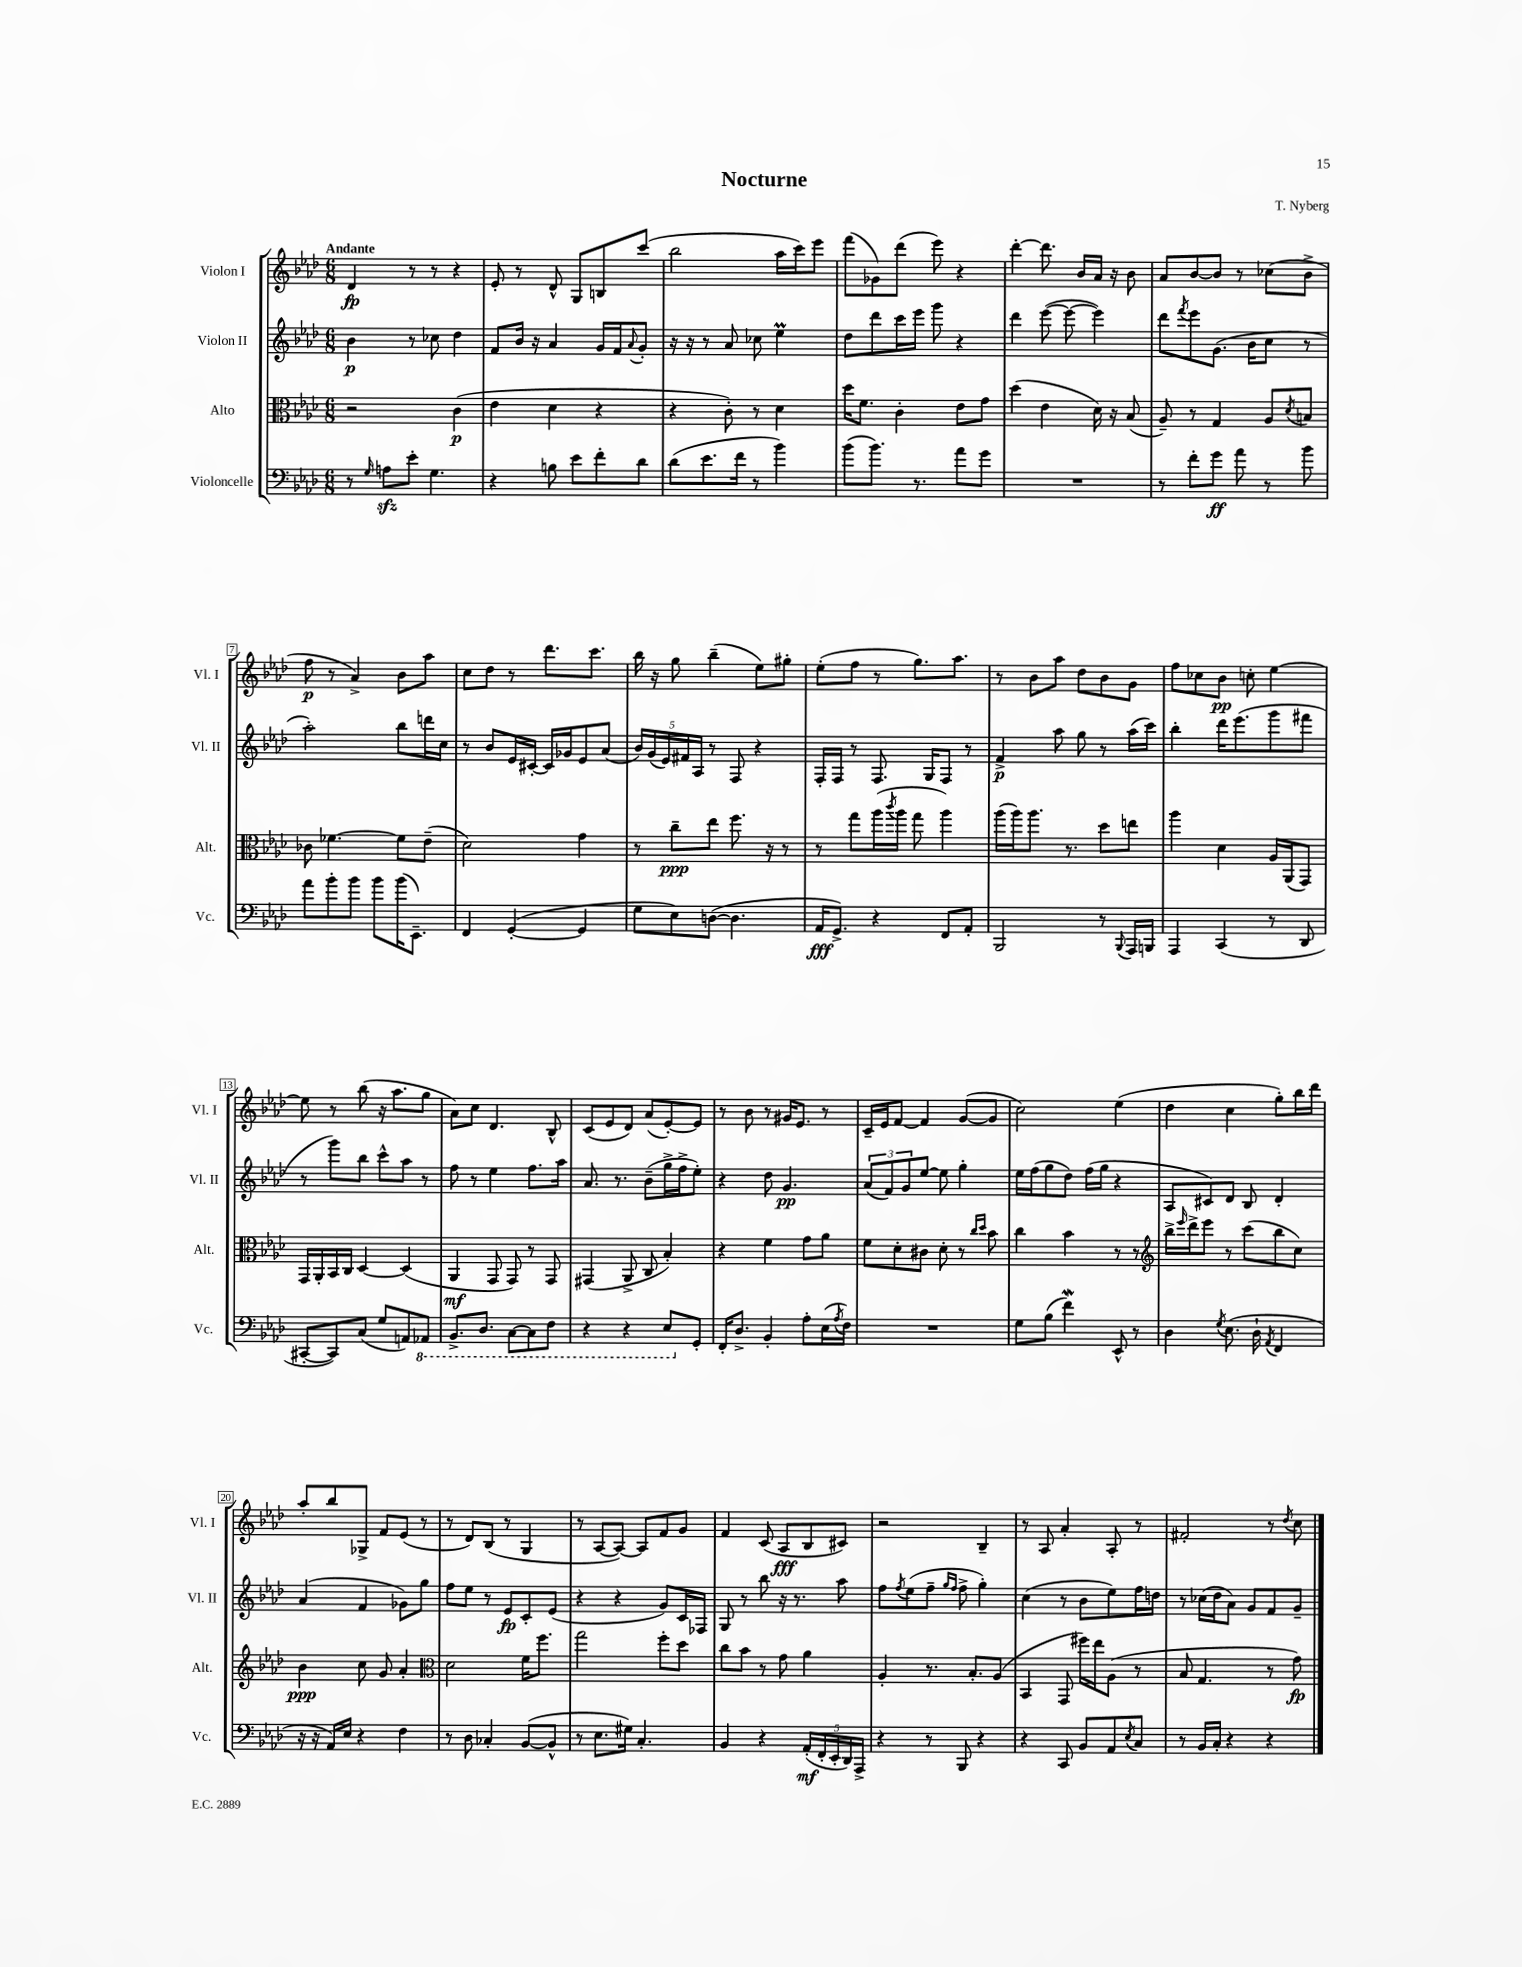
\header { title = "Nocturne" composer = "T. Nyberg" }
<<
\new StaffGroup <<
\new Staff = "s0" \with { instrumentName = "Violon I" shortInstrumentName = "Vl. I" } {
    \clef treble \key aes \major \numericTimeSignature \time 6/8 \tempo "Andante"
    des'4\fp r8 r8 r4 |
    ees'8-. r8 des'8-^ g8 b8 c'''8( |
    bes''2 aes''16 c'''16) ees'''8 |
    f'''8( ges'8) des'''8( ees'''8) r4 |
    des'''4~-. des'''8. bes'16 aes'16 r16 bes'8 |
    aes'8 bes'8~ bes'8 r8 ces''8( bes'8-> |
    f''8\p r8 aes'4->) bes'8 aes''8 |
    c''8 des''8 r8 des'''8. c'''8. |
    bes''16 r16 g''8 bes''4--( ees''8) gis''8-. |
    ees''8-.( f''8 r8 g''8.) aes''8. |
    r8 bes'8 aes''8 des''8 bes'8 g'8 |
    f''8 ces''8 bes'8\pp c''8-. ees''4~ |
    ees''8 r8 bes''8( r16 aes''8. g''8 |
    aes'8) c''8 des'4. bes8-^ |
    c'8( ees'8 des'8) aes'8( ees'8~-.) ees'8 |
    r8 bes'8 r8 gis'16 ees'8. r8 |
    c'16-- ees'16 f'8~ f'4 g'8~( g'8 |
    c''2) ees''4( |
    des''4 c''4 g''8-.) bes''16 des'''16 |
    aes''8-. bes''8 ges8-> f'8 ees'8( r8 |
    r8 des'8) bes8( r8 g4 |
    r8 aes8~ aes8~) aes8 f'8 g'8 |
    f'4 c'8( aes8\fff bes8 cis'8) |
    r2 bes4-- |
    r8 aes8 aes'4-. aes8-. r8 |
    fis'2-. r8 \acciaccatura { des''8 } c''8 \bar "|." |
}
\new Staff = "s1" \with { instrumentName = "Violon II" shortInstrumentName = "Vl. II" } {
    \clef treble \key aes \major \numericTimeSignature \time 6/8
    bes'4\p r8 ces''8 des''4 |
    f'8 bes'16 r16 aes'4 g'16 f'16 \appoggiatura { aes'8 } g'8-. |
    r16 r16 r8 aes'8 ces''8 ees''4\prall |
    des''8 des'''8 c'''16 ees'''16 g'''8 r4 |
    des'''4 ees'''8~( ees'''8~ ees'''4) |
    des'''8 \acciaccatura { f'''8 } ees'''8 g'8.( bes'16 c''8 r8 |
    aes''2-.) bes''8 d'''16 c''16 |
    r8 bes'8 ees'16 cis'16~-. cis'16 ges'16 ees'8 aes'8( |
    \tuplet 5/4 { bes'16) g'16( ees'16) fis'16 aes16 } r8 f8 r4 |
    f16-. f16 r8 f8. g16 f8 r8 |
    f'4->\p aes''8 g''8 r8 aes''16( c'''16) |
    bes''4-. des'''16 ees'''8.( g'''8 fis'''8 |
    r8 g'''8) bes''8 c'''8-^ aes''8 r8 |
    f''8 r8 ees''4 f''8. aes''16 |
    aes'8. r8. bes'8--( g''16-> f''16-> ees''8-.) |
    r4 des''8 g'4.\pp |
    \tuplet 3/2 { aes'8( f'8) g'8 } ees''8~ ees''8 g''4-. |
    ees''16 f''16( g''8 des''8) f''16( g''16 r4 |
    aes8 cis'8) des'8 bes8 des'4-. |
    aes'4( f'4 ges'8) g''8 |
    f''8 ees''8 r8 ees'8\fp c'8-. ees'8( |
    r4 r4 g'8) c'16 fes16 |
    g8 r8 bes''8 r16 r8. aes''8 |
    f''8 \acciaccatura { f''8 } ees''8( f''8-- \grace { g''16 f''16 } f''8-> g''4-.) |
    c''4( r8 bes'8 ees''8) f''16 d''16 |
    r8 ces''16( des''16 aes'8) g'8 f'8 g'8-- \bar "|." |
}
\new Staff = "s2" \with { instrumentName = "Alto" shortInstrumentName = "Alt." } {
    \clef alto \key aes \major \numericTimeSignature \time 6/8
    r2 c'4\p( |
    ees'4 des'4 r4 |
    r4 c'8-.) r8 des'4 |
    des''16 f'8. c'4-. ees'8 g'8 |
    des''4( ees'4 des'16) r16 bes8( |
    aes8--) r8 g4 aes8 \acciaccatura { des'8 } b8 |
    ces'8 fes'4.~ fes'8 ees'8--( |
    des'2) g'4 |
    r8 c''8--\ppp ees''8 f''8. r16 r8 |
    r8 g''8 aes''16( \acciaccatura { c'''8 } aes''16 g''8 aes''4) |
    aes''16( aes''16) aes''8. r8. des''8 e''8 |
    aes''4 des'4 aes16 aes,16( g,8) |
    g,16 aes,16-. bes,16 c16 des4~ des4( |
    aes,4\mf g,8 g,8) r8 g,8 |
    gis,4( aes,8-> c8 bes4-.) |
    r4 f'4 g'8 aes'8 |
    f'8 des'8-. cis'8 des'8-. r8 \grace { c''16 des''16 } bes'8 |
    c''4 bes'4 r8 r8 |
    \clef treble bes''16-> \grace { ees'''16 } des'''16-> ees'''8 r8 c'''8( bes''8 c''8) |
    bes'4\ppp c''8 g'8 aes'4-. |
    \clef alto des'2 f'16 f''8. |
    g''2 f''8-. des''8 |
    c''8 bes'8 r8 g'8 aes'4 |
    aes4-. r8. bes8.-. aes8( |
    bes,4 g,8 fis''16) ees''16 aes8( r8 |
    bes8 g4. r8 g'8\fp) \bar "|." |
}
\new Staff = "s3" \with { instrumentName = "Violoncelle" shortInstrumentName = "Vc." } {
    \clef bass \key aes \major \numericTimeSignature \time 6/8
    r8 \grace { g16 } a8\sfz ees'8-. g4. |
    r4 b8 ees'8 f'8-. des'8 |
    des'8( ees'8. f'16 r8 bes'4) |
    bes'8( bes'8.) r8. aes'8 g'8 |
    R2. |
    r8 f'8-. g'8\ff aes'8 r8 bes'8 |
    aes'8 bes'8-. bes'8 bes'8 bes'16( ees,8.--) |
    f,4 g,4~-.( g,4 |
    g8 ees8) d8~( d4. |
    aes,16\fff g,8.->) r4 f,8 aes,8-. |
    bes,,2 r8 \appoggiatura { bes,,8 } aes,,16 b,,16 |
    aes,,4 c,4( r8 des,8 |
    cis,8~-. cis,8) c8( g8 a,8) \ottava #-1 aes,,!8 |
    bes,,8.-> des,8. c,8~ c,8 f,8 |
    r4 r4 ees,8 \ottava #0 g,8-. |
    f,16-. des8.-> bes,4-. aes8-. ees16( \acciaccatura { aes8 } f16) |
    R2. |
    g8 bes8( f'4\mordent) ees,8-^ r8 |
    des4 \acciaccatura { g8 } ees8.( des16-! \acciaccatura { aes,8 } f,4 |
    r16 r16 aes,16) ees16 r4 f4 |
    r8 des8 ces4-. bes,8~( bes,8-^ |
    r8 ees8. gis16) c4.-. |
    bes,4 r4 \tuplet 5/4 { aes,16-.\mf( f,16-. ees,16-. des,16) aes,,16-> } |
    r4 r8 bes,,8 r4 |
    r4 c,8 bes,8 aes,8 \acciaccatura { ees8 } c8 |
    r8 bes,16 c16-. r4 r4 \bar "|." |
}
>>
>>
\layout { \context { \Score \override BarNumber.stencil = #(make-stencil-boxer 0.1 0.3 ly:text-interface::print) } }
